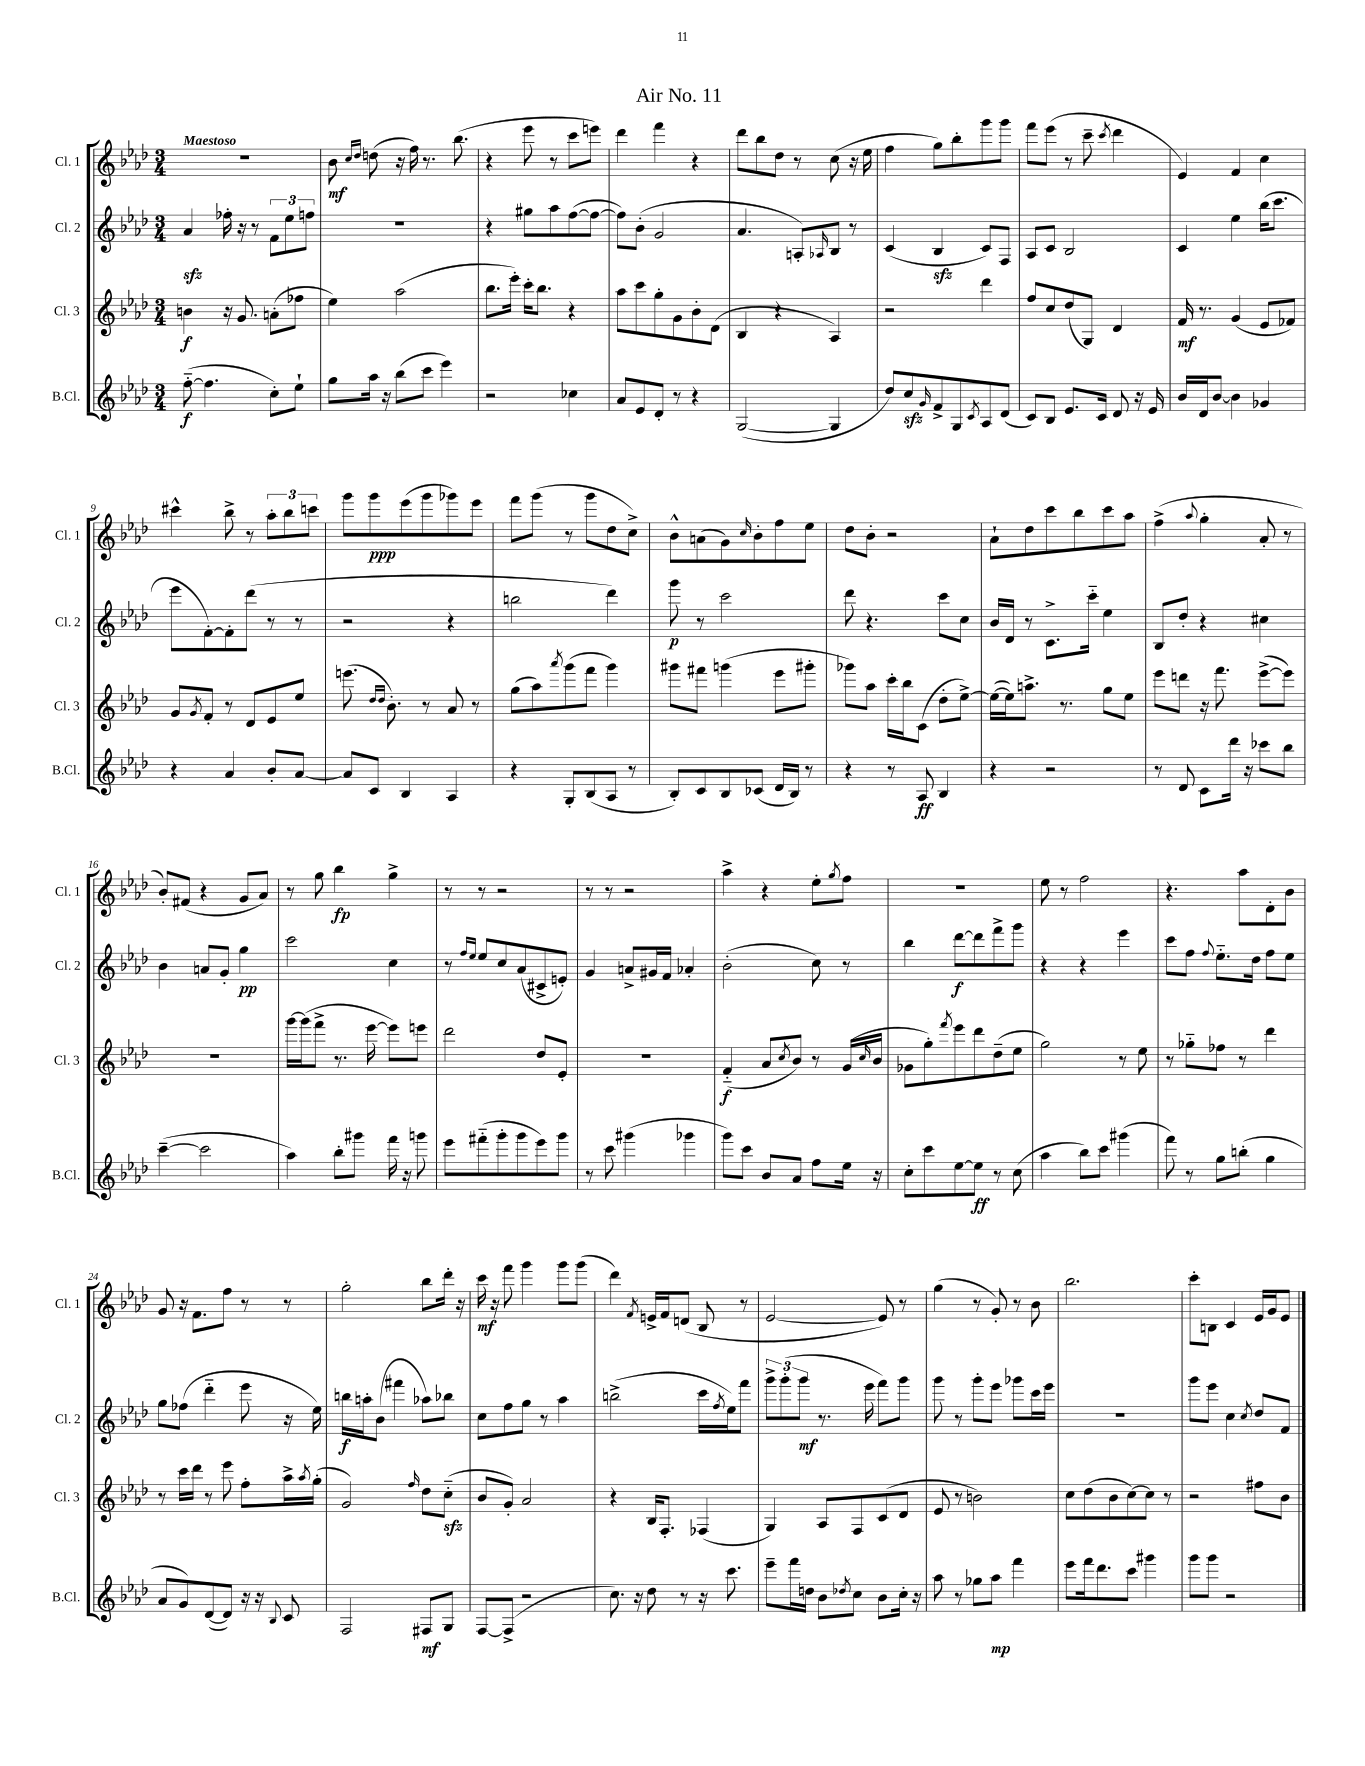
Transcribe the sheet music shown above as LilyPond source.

\header { title = "Air No. 11" }
<<
\new StaffGroup <<
\new Staff = "s0" \with { instrumentName = "Cl. 1" shortInstrumentName = "Cl. 1" } {
    \clef treble \key aes \major \numericTimeSignature \time 3/4 \tempo "Maestoso"
    R2. |
    bes'8\mf \grace { c''16 des''16 } d''8( r16 f''16) r8. bes''8.( |
    r4 ees'''8 r8 c'''8 e'''8) |
    des'''4 f'''4 r4 |
    des'''8 bes''8 des''8 r8 c''8( r16 ees''16 |
    f''4 g''8) bes''8-. g'''8 g'''8 |
    f'''8 ees'''8( r8 c'''8-- \acciaccatura { c'''8 } des'''4 |
    ees'4) f'4 c''4 |
    cis'''4-^ bes''8-> r8 \tuplet 3/2 { aes''8-. bes''8 c'''8 } |
    g'''8 g'''8\ppp ees'''8( g'''8 ges'''8) ees'''8 |
    f'''8 g'''8( r8 g'''8 des''8 c''8->) |
    bes'8-^ a'8( g'8) \grace { c''16 } bes'8-. f''8 ees''8 |
    des''8 bes'8-. r2 |
    aes'8-! des''8 c'''8 bes''8 c'''8 aes''8 |
    f''4->( \appoggiatura { aes''8 } g''4-. aes'8-. r8 |
    bes'8-.) fis'8( r4 g'8 aes'8) |
    r8 g''8 bes''4\fp g''4-> |
    r8 r8 r2 |
    r8 r8 r2 |
    aes''4-> r4 ees''8-. \acciaccatura { g''8 } f''8 |
    R2. |
    ees''8 r8 f''2 |
    r4. aes''8 des'8-. bes'8 |
    g'8 r16 f'8. f''8 r8 r8 |
    g''2-. bes''8 des'''16-. r16 |
    c'''16\mf r16 f'''8 g'''4 g'''8 g'''8( |
    des'''4) \acciaccatura { f'8 } e'16-> f'16 d'8( bes8 r8 |
    ees'2~ ees'8) r8 |
    g''4( r8 g'8-.) r8 bes'8 |
    bes''2. |
    c'''8-. b8 c'4 ees'16 g'16 ees'8 \bar "|." |
}
\new Staff = "s1" \with { instrumentName = "Cl. 2" shortInstrumentName = "Cl. 2" } {
    \clef treble \key aes \major \numericTimeSignature \time 3/4
    aes'4\sfz fes''16-. r16 r8 \tuplet 3/2 { f'8 ees''8 f''8 } |
    R2. |
    r4 gis''8 aes''8 f''8~( f''8~ |
    f''8) bes'8-.( g'2 |
    aes'4. a8-.) \grace { aes16 } bes8 r8 |
    c'4( bes4\sfz c'8) f8 |
    aes8 c'8 bes2 |
    c'4 ees''4 bes''16( c'''8. |
    ees'''8 f'8~-.) f'8-. des'''8( r8 r8 |
    r2 r4 |
    b''2 des'''4) |
    g'''8\p r8 c'''2 |
    des'''8 r4. c'''8 c''8 |
    bes'16 des'16 r8 c'8.-> c'''16-_ ees''4 |
    bes8 des''8-. r4 cis''4 |
    bes'4 a'8 g'8-. g''4\pp |
    c'''2 c''4 |
    r8 \grace { f''16 ees''16 } ees''8 c''8 aes'8( cis'8-> e'8-.) |
    g'4 a'8-> gis'16 f'16 aes'4-. |
    bes'2-.( c''8) r8 |
    bes''4 des'''8~\f des'''8 f'''8-> g'''8 |
    r4 r4 ees'''4 |
    c'''8 f''8 \appoggiatura { f''8 } ees''8.-_ des''16 f''8 ees''8 |
    g''8 fes''8( des'''4-_ ees'''8 r16 ees''16) |
    b''16\f a''16-. bes'8( fis'''4 aes''8) bes''8 |
    c''8 f''8 g''8 r8 aes''4 |
    b''2->( c'''16 \acciaccatura { f''8 } ees''16) f'''8 |
    \tuplet 3/2 { g'''8-> g'''8-.( g'''8\mf } r8. ees'''16 f'''8) g'''8 |
    g'''8 r8 g'''8-. ees'''8 ges'''8 c'''16 ees'''16 |
    R2. |
    g'''8 ees'''8 c''4 \acciaccatura { c''8 } des''8 f'8 \bar "|." |
}
\new Staff = "s2" \with { instrumentName = "Cl. 3" shortInstrumentName = "Cl. 3" } {
    \clef treble \key aes \major \numericTimeSignature \time 3/4
    b'4\f r16 g'8. a'8-.( fes''8 |
    ees''4) aes''2( |
    bes''8. ees'''16-.) c'''16-. bes''8. r4 |
    aes''8 c'''8 g''8-. g'8 bes'8-. des'8( |
    bes4 r4 aes4) |
    r2 des'''4 |
    f''8 c''8 des''8( g8) des'4 |
    f'16\mf r8. g'4( ees'8 fes'8) |
    g'8 \acciaccatura { g'8 } f'8-. r8 des'8 ees'8 ees''8 |
    e'''8.( \grace { des''16 des''16 } bes'8.-.) r8 aes'8 r8 |
    g''8( aes''8) \acciaccatura { aes'''8 } g'''8( f'''8 g'''4) |
    gis'''8 fis'''8 g'''4( ees'''8 gis'''8-. |
    ges'''8) aes''8 c'''16-. bes''16 c'8( des''8-. ees''8~->) |
    ees''16~( ees''16) a''8.-> r8. g''8 ees''8 |
    ees'''8 d'''8 r16 f'''8. ees'''8~->( ees'''8) |
    R2. |
    g'''16~ g'''16( f'''8-> r8. ees'''16~ ees'''8) e'''8 |
    des'''2 des''8 ees'8-. |
    R2. |
    f'4-_\f( aes'8 \acciaccatura { c''8 } bes'8) r8 g'16( \grace { c''16 } bes'16 |
    ges'8 g''8-.) \acciaccatura { f'''8 } ees'''8 des'''8 des''8--( ees''8 |
    g''2) r8 ees''8 |
    r8 ges''8-_ fes''8 r8 des'''4 |
    r8 c'''16 des'''16 r8 ees'''8 f''8-. aes''16-> \acciaccatura { aes''8 } g''16-.( |
    g'2) \grace { f''16 } des''8 c''8-_\sfz( |
    bes'8 g'8-.) aes'2 |
    r4 bes16 f8.-. fes4( |
    g4) aes8 f8 c'8( des'8 |
    ees'8 r8 b'2) |
    c''8 des''8( bes'8 c''8~) c''8 r8 |
    r2 fis''8 bes'8 \bar "|." |
}
\new Staff = "s3" \with { instrumentName = "B.Cl." shortInstrumentName = "B.Cl." } {
    \clef treble \key aes \major \numericTimeSignature \time 3/4
    f''8~-_\f( f''4. c''8-.) ees''8-! |
    g''8 aes''16 r16 bes''8( c'''8 ees'''4) |
    r2 ces''4 |
    aes'8 ees'8 des'8-. r8 r4 |
    g2~( g4 |
    des''8) c''8\sfz \grace { g'16 } f'8-> g8 \acciaccatura { c'8 } aes8 des'8( |
    c'8) bes8 ees'8. c'16 des'8 r16 ees'16 |
    bes'16 des'16 bes'8~ bes'4 ges'4 |
    r4 aes'4 bes'8-. aes'8~ |
    aes'8 c'8 bes4 aes4 |
    r4 g8-. bes8( aes8 r8 |
    bes8-.) c'8 bes8 ces'8( des'16 bes16) r8 |
    r4 r8 aes8\ff bes4 |
    r4 r2 |
    r8 des'8 c'8 des'''16 r16 ces'''8 bes''8 |
    c'''4~--( c'''2 |
    aes''4) bes''8-. gis'''8 f'''16 r16 g'''8 |
    ees'''8 fis'''8-_( g'''8-. g'''8 ees'''8) g'''8 |
    r8 c'''8 gis'''4( ges'''4 |
    g'''8) c'''8 bes'8 aes'8 f''8 ees''16 r16 |
    c''8-. c'''8 ees''8~ ees''8\ff r8 c''8( |
    aes''4 bes''8) c'''8 gis'''4( |
    f'''8) r8 g''8 b''8-.( g''4 |
    aes'8 g'8) des'8~( des'8) r16 r16 \appoggiatura { bes8 } c'8 |
    f2 fis8\mf g8 |
    f8~ f8->( r2 |
    c''8.) r16 des''8 r8 r16 c'''8. |
    ees'''8-- f'''16 d''16 bes'8 \acciaccatura { des''8 } c''8 bes'8 c''16-. r16 |
    aes''8 r8 ges''8 aes''8\mp f'''4 |
    ees'''8 f'''16 des'''8. c'''8 gis'''4 |
    g'''8 g'''8 r2 \bar "|." |
}
>>
>>
